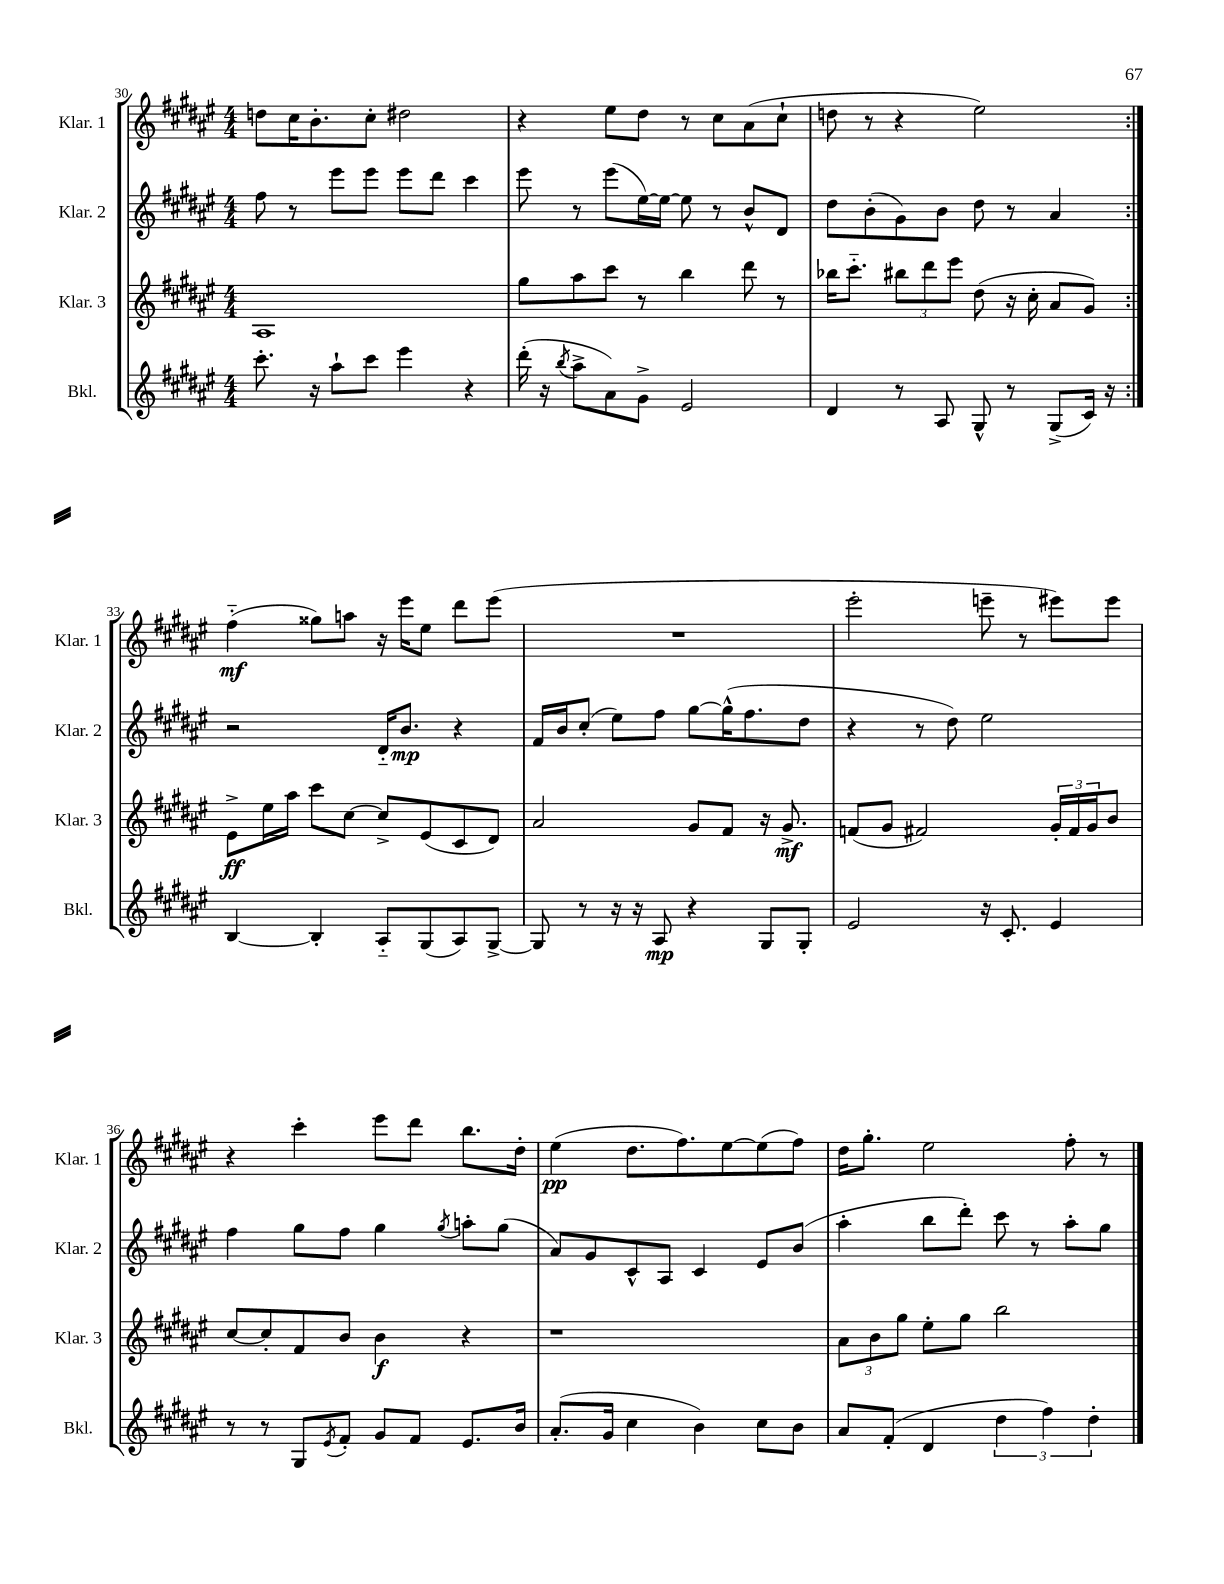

**kern	**dynam	**kern	**dynam	**kern	**dynam	**kern	**dynam
*part4	*part4	*part3	*part3	*part2	*part2	*part1	*part1
*staff4	*staff4	*staff3	*staff3	*staff2	*staff2	*staff1	*staff1
*I"Bkl.	*	*I"Klar. 3	*	*I"Klar. 2	*	*I"Klar. 1	*
*I'Bkl.	*	*I'Klar. 3	*	*I'Klar. 2	*	*I'Klar. 1	*
*clefG2	*	*clefG2	*	*clefG2	*	*clefG2	*
*k[f#c#g#d#a#e#]	*	*k[f#c#g#d#a#e#]	*	*k[f#c#g#d#a#e#]	*	*k[f#c#g#d#a#e#]	*
*M4/4	*	*M4/4	*	*M4/4	*	*M4/4	*
=30	=30	=30	=30	=30	=30	=30	=30
8.ccc#'\	.	1A#	.	8ff#\	.	8ddn\L	.
.	.	.	.	8r	.	16cc#\K	.
16r	.	.	.	.	.	8.b'\	.
8aa#`\L	.	.	.	8eee#\L	.	.	.
8ccc#\J	.	.	.	8eee#\J	.	8cc#'\J	.
4eee#\	.	.	.	8eee#\L	.	2dd#X\	.
.	.	.	.	8ddd#\J	.	.	.
4r	.	.	.	4ccc#\	.	.	.
=31	=31	=31	=31	=31	=31	=31	=31
(16ddd#'\	.	8gg#\L	.	8eee#\	.	4r	.
16r	.	.	.	.	.	.	.
8qbb/	.	.	.	.	.	.	.
8aa#^\L	.	8aa#\	.	8r	.	.	.
8a#\)	.	8ccc#\J	.	(8eee#\L	.	8ee#\L	.
8g#^\J	.	8r	.	[16ee#\L)	.	8dd#\J	.
.	.	.	.	16ee#\JJ_	.	.	.
2e#/	.	4bb\	.	8ee#\]	.	8r	.
.	.	.	.	8r	.	8cc#\L	.
.	.	8ddd#\	.	8b^^/L	.	(8a#\	.
.	.	8r	.	8d#/J	.	8cc#`\J	.
=32	=32	=32	=32	=32	=32	=32	=32
4d#/	.	16bb-X\KL	.	8dd#\L	.	8ddn\	.
.	.	8.ccc#\J	.	.	.	.	.
.	.	.	.	(8b'\	.	8r	.
8r	.	12bb#X\L	.	8g#\)	.	4r	.
.	.	12ddd#\	.	.	.	.	.
8A#/	.	.	.	8b\J	.	.	.
.	.	12eee#\J	.	.	.	.	.
8G#^^/	.	(8dd#\	.	8dd#\	.	2ee#\)	.
8r	.	16r	.	8r	.	.	.
.	.	16cc#'\	.	.	.	.	.
(8G#^/L	.	8a#/L	.	4a#/	.	.	.
16c#/Jk)	.	8g#/J)	.	.	.	.	.
16r	.	.	.	.	.	.	.
!!LO:LB:g=z
=33:|!	=33:|!	=33:|!	=33:|!	=33:|!	=33:|!	=33:|!	=33:|!
[4B/	.	8e#^\L	ff	2r	.	(4ff#\	mf
.	.	16ee#\L	.	.	.	.	.
.	.	16aa#\JJ	.	.	.	.	.
4B'/]	.	8ccc#\L	.	.	.	8gg##X\L)	.
.	.	[8cc#\J	.	.	.	8aan\J	.
8A#/L	.	8cc#^/L]	.	16d#/KL	.	16r	.
.	.	.	.	8.b/J	mp	16eee#\KL	.
(8G#/	.	(8e#/	.	.	.	8ee#\J	.
8A#/)	.	8c#/	.	4r	.	8ddd#\L	.
[8G#^/J	.	8d#/J)	.	.	.	(8eee#\J	.
=34	=34	=34	=34	=34	=34	=34	=34
8G#/]	.	2a#/	.	16f#/LL	.	1r	.
.	.	.	.	16b/J	.	.	.
8r	.	.	.	(8cc#'/J	.	.	.
16r	.	.	.	8ee#\L)	.	.	.
16r	.	.	.	.	.	.	.
8A#/	mp	.	.	8ff#\J	.	.	.
4r	.	8g#/L	.	[8gg#\L	.	.	.
.	.	8f#/J	.	(16gg#^^\K]	.	.	.
.	.	.	.	8.ff#\	.	.	.
8G#/L	.	16r	.	.	.	.	.
.	.	8.g#^/	mf	.	.	.	.
8G#'/J	.	.	.	8dd#\J	.	.	.
=35	=35	=35	=35	=35	=35	=35	=35
2e#/	.	(8fn/L	.	4r	.	2eee#'\	.
.	.	8g#/J	.	.	.	.	.
.	.	2f#X/)	.	8r	.	.	.
.	.	.	.	8dd#\)	.	.	.
16r	.	.	.	2ee#\	.	8eeen~\	.
8.c#'/	.	.	.	.	.	.	.
.	.	.	.	.	.	8r	.
4e#/	.	24g#'/LL	.	.	.	8eee#X\L)	.
.	.	24f#/	.	.	.	.	.
.	.	24g#/J	.	.	.	.	.
.	.	8b/J	.	.	.	8eee#\J	.
!!LO:LB:g=z
=36	=36	=36	=36	=36	=36	=36	=36
8r	.	[8cc#/L	.	4ff#\	.	4r	.
8r	.	8cc#'/]	.	.	.	.	.
8G#/L	.	8f#/	.	8gg#\L	.	4ccc#'\	.
8qe#/	.	.	.	.	.	.	.
8f#'/J	.	8b/J	.	8ff#\J	.	.	.
8g#/L	.	4b\	f	4gg#\	.	8eee#\L	.
8f#/J	.	.	.	.	.	8ddd#\J	.
.	.	.	.	8qgg#/	.	.	.
8.e#/L	.	4r	.	8aan'\L	.	8.bb\L	.
.	.	.	.	(8gg#\J	.	.	.
16b/Jk	.	.	.	.	.	16dd#'\Jk	.
=37	=37	=37	=37	=37	=37	=37	=37
(8.a#'/L	.	1r	.	8a#/L)	.	(4ee#\	pp
.	.	.	.	8g#/	.	.	.
16g#/Jk	.	.	.	.	.	.	.
4cc#\	.	.	.	8c#^^/	.	8.dd#\L	.
.	.	.	.	8A#/J	.	.	.
.	.	.	.	.	.	8.ff#\)	.
4b\)	.	.	.	4c#/	.	.	.
.	.	.	.	.	.	[8ee#\	.
8cc#\L	.	.	.	8e#/L	.	(8ee#\]	.
8b\J	.	.	.	(8b/J	.	8ff#\J)	.
=38	=38	=38	=38	=38	=38	=38	=38
8a#/L	.	12a#\L	.	4aa#'\	.	16dd#\KL	.
.	.	.	.	.	.	8.gg#'\J	.
.	.	12b\	.	.	.	.	.
(8f#'/J	.	.	.	.	.	.	.
.	.	12gg#\J	.	.	.	.	.
4d#/	.	8ee#'\L	.	8bb\L	.	2ee#\	.
.	.	8gg#\J	.	8ddd#'\J)	.	.	.
6dd#\	.	2bb\	.	8ccc#\	.	.	.
.	.	.	.	8r	.	.	.
6ff#\)	.	.	.	.	.	.	.
.	.	.	.	8aa#'\L	.	8ff#'\	.
6dd#'\	.	.	.	.	.	.	.
.	.	.	.	8gg#\J	.	8r	.
==	==	==	==	==	==	==	==
*-	*-	*-	*-	*-	*-	*-	*-
